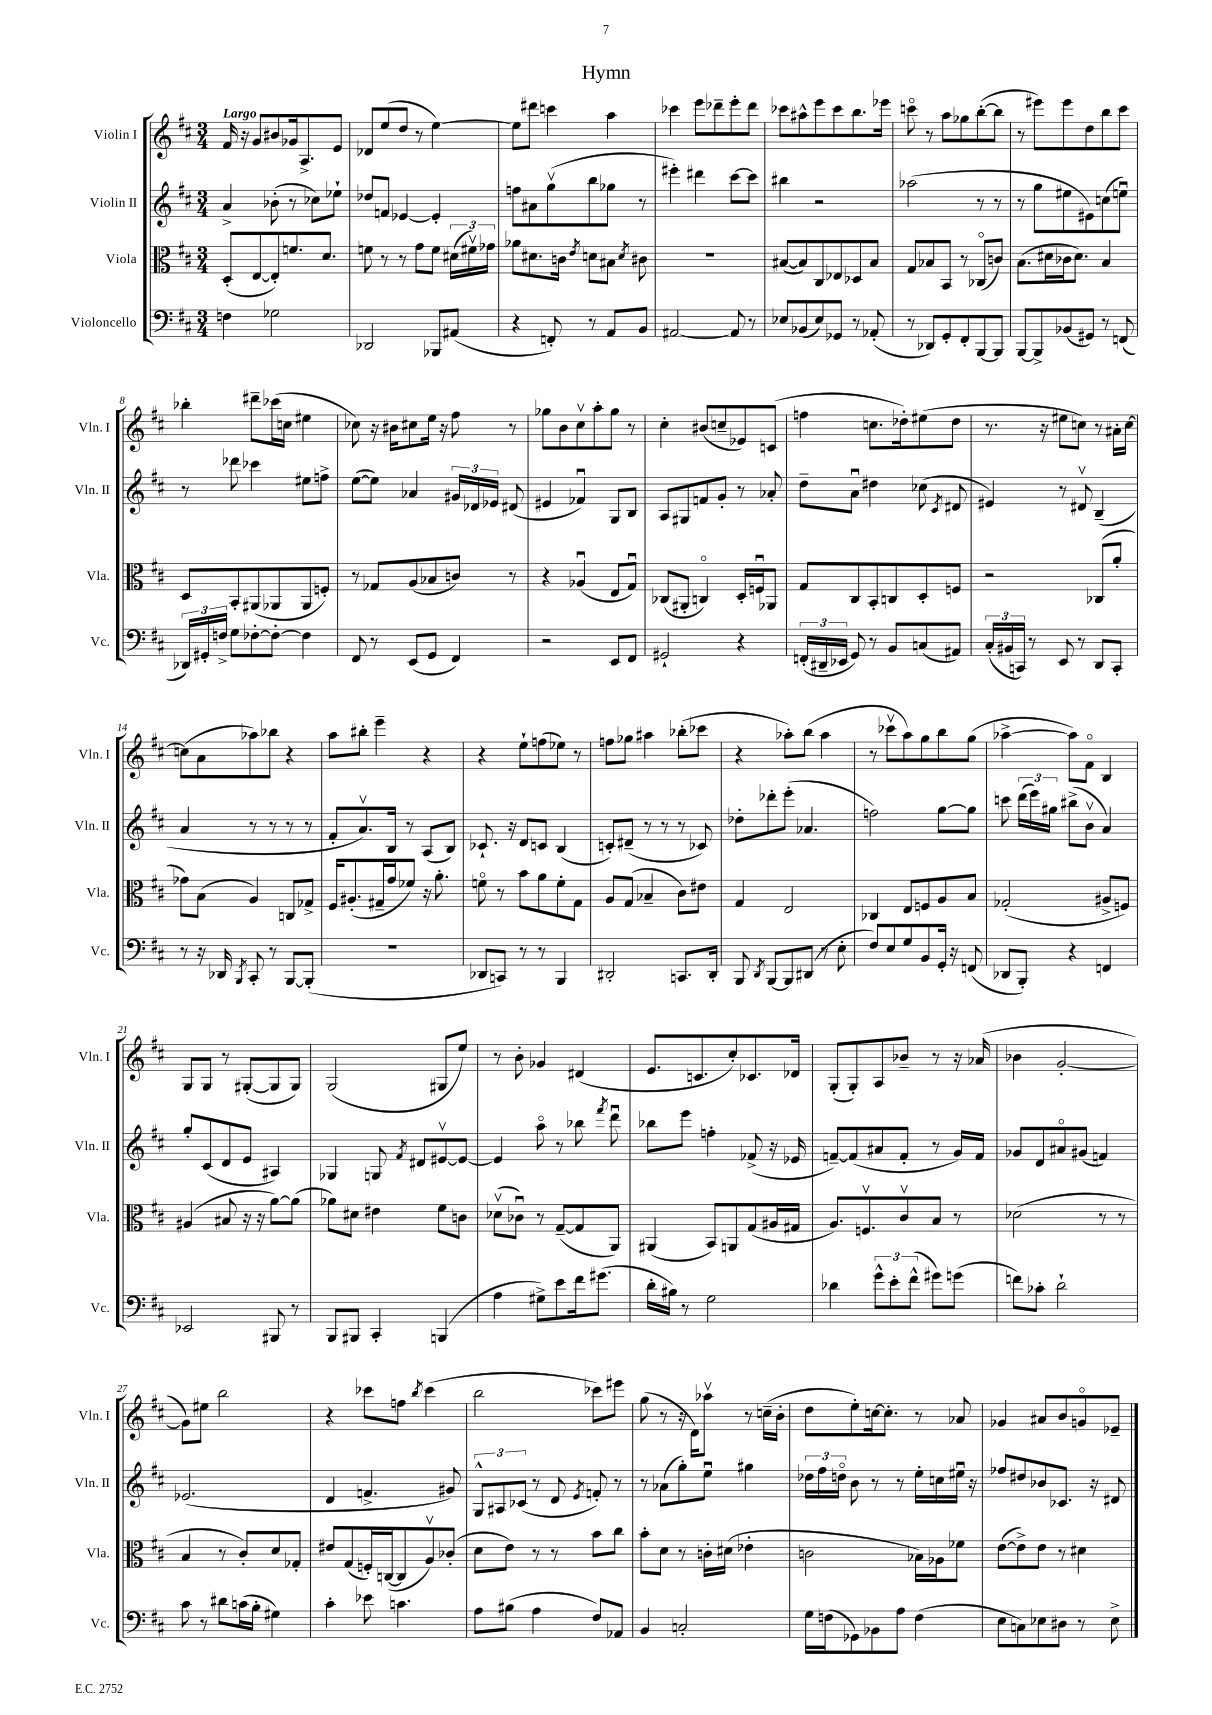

**kern	**kern	**kern	**kern
*part4	*part3	*part2	*part1
*staff4	*staff3	*staff2	*staff1
*I"Violoncello	*I"Viola	*I"Violin II	*I"Violin I
*I'Vc.	*I'Vla.	*I'Vln. II	*I'Vln. I
*clefF4	*clefC3	*clefG2	*clefG2
*k[f#c#]	*k[f#c#]	*k[f#c#]	*k[f#c#]
*M3/4	*M3/4	*M3/4	*M3/4
=1	=1	=1	=1
!	!	!	!LO:TX:a:B:t=Largo
4Fn\	(8D'/L	4a^/	16f#/
.	.	.	16r
.	[8E/	.	8g/L
2G-X\	8E'/])	(8b-X'\	8b#X/
.	8.fn/	8r	16g-X/k
.	.	.	8.A^/
.	.	8cc-X\L)	.
.	8.d/J	.	.
.	.	8ee-X`\J	8e/J
=2	=2	=2	=2
2DD-X/	8fn\	8dd-X/L	8d-X/L
.	8r	8fn/J	(8ee/
.	8r	[4e-X/	8dd/J
.	8g\L	.	8r
8BBB-X/L	8f\J	4e-'/]	[4ee\)
(8AA#X/J	(24d#X\LL	.	.
.	24f#Xv\)	.	.
.	24g-X\JJ	.	.
=3	=3	=3	=3
4r	8a-X\L	8ffn\L	8ee\L]
.	8.d#X\	8a#X\	8ddd#X\J
8FFn'/)	.	(8ggv\	4cccn\
.	16cn\Jk	.	.
.	8qe/	.	.
8r	8dn\L	8bb\	.
8AA/L	8B#X\J	8gg-X\J	4aa\
.	8qd/	.	.
8BB/J	8c#X\	8r	.
=4	=4	=4	=4
[2AA#X/	2.r	4eee#X'\)	4ccc-X\
.	.	4ddd#X\	8eee\L
.	.	.	8ddd-X~\
8AA#/]	.	[8ccc#\L	8eee'\
8r	.	8ccc#\J]	8ddd-\J
=5	=5	=5	=5
8E-X/L	([8B#X/L	4bb#X\	8ccc-X\L
(8BB-X/	8B#/])	.	8aa#X^^\
8E-/)	8C#/	2r	8eee\
8GG-X/J	8E-X/	.	8ccc-\
8r	8D-X/	.	8.bb\
(8AA-X'/	8B#/J	.	.
.	.	.	16eee-X\Jk
=6	=6	=6	=6
8r	8G/L	(2aa-X\	8cccn\
8DD-X/L)	8B-X/	.	8r
8GG'/	8BB/J	.	8aa\L
8FF#'/	8r	.	8gg-X\
[8BBB/	(8C-X/L	8r	([8bb'\
8BBB/J]	8cn/J)	8r	8bb\J]
=7	=7	=7	=7
[8BBB/L	(8.B\L	8r	8r
8BBB^/]	.	8gg\L	8eee#X\L)
.	16d#X\L	.	.
(8BB-X/	16c-X\J	8ee#X\	8eee#\
.	8.d#\J)	.	.
8GG#X/J)	.	8e#X\)	8dd\
8r	4B/	(8ccn\	8bb\
(8FFn/	.	8eenu\J)	8ccc#\J
!!LO:LB:g=z
=8	=8	=8	=8
24DD-X/LL)	8D/L	8r	4bb-X'\
24GG#X'/	.	.	.
24Fn^/JJ	.	.	.
8G\L	8BB'/	8ddd-X\	.
[8F-X'\	(8AA#X/	4ccc-X\	8ddd#X~\L
8F-'\J_	8AA-X/	.	(16ccc-X\L
.	.	.	16ccn\JJ
4F-\]	8AA-/	8ee#X\L	4ee#X\
.	8Fn'/J)	8ffn^\J	.
=9	=9	=9	=9
8FF#/	8r	([8ee\L	8cc-X\)
8r	8G-X/L	8ee\J])	16r
.	.	.	16b#X\KL
(8EE/L	(8A/	4a-X/	8cc#X\
8GG/J	8B-X/	.	16ee\Jk
.	.	.	16r
4FF#/)	8cn/J)	24g#X/LL	8ff#\
.	.	24d-X/	.
.	.	24e-X/JJ	.
.	8r	(8d#X/	8r
=10	=10	=10	=10
2r	4r	4e#X/	8gg-X\L
.	.	.	8b\
.	(4A-Xu/	4f-Xu/)	8cc#v\
.	.	.	8aa'\
8EE/L	8E/L	8G/L	8gg-\J
8FF#/J	8Gu/J)	8B/J	8r
=11	=11	=11	=11
2GG#X`/	(8C-X/L	8A/L	4cc#'\
.	8AA#X'/J	8G#X/	.
.	4Cn/)	8fn/	(8b#X/L
.	.	8g'/J	8ccn~/
4r	16D'/LL	8r	8e-X/)
.	16Fnu/J	.	.
.	8AA-X/J	8a-X'/	(8cn/J
=12	=12	=12	=12
(24FFn'/LL	8G/L	8dd~\L	4ffn\
24DD#X~/	.	.	.
24EE-X/JJ	.	.	.
8GG/)	8C#/	8au\J	.
8r	8BB'/	4dd#X\	8.ccn\L
8BB/L	8Cn/	.	.
.	.	.	16dd-X'\k)
(8Cn/	8D'/	(8cc-X\	(8ee#X\
.	.	8qc#/	.
8AA#X/J)	8Fn/J	8d#X/	8dd-\J
=13	=13	=13	=13
(24C#'/LL	2r	4e#X/)	8.r
24BB#X/	.	.	.
24CCn/JJ)	.	.	.
8r	.	.	.
.	.	.	16r
8EE/	.	8r	8ee#X\L
8r	.	8d#Xv/	8ccn\J)
8DD/L	(8C-X/L	(4B~/	8r
8CC'/J	8a'/J	.	16a#X'\LL
.	.	.	[16cc\JJ
!!LO:LB:g=z
=14	=14	=14	=14
8r	8g-X\L)	4a/	(8ccn\L]
16r	(8B\J	.	8a\
16DD-X/	.	.	.
8qBBB/	.	.	.
8CC#'/	4A/)	8r	8aa-X\)
8r	.	8r	8bb-X\J
[8BBB/L	8Cn/L	8r	4r
(8BBB'/J]	8G-X^/J	8r	.
=15	=15	=15	=15
2.r	16F#/KL	8f#'/L	8aa\L
.	(8.A#X'/	.	.
.	.	8.av/)	8bb#X'\J
.	16G#X~/L	.	4eee~\
.	16g/J	16B/Jk	.
.	8f-X/J)	8r	.
.	16r	(8A/L	4r
.	8.a'\	.	.
.	.	8B/J)	.
=16	=16	=16	=16
8DD-X/L	8fn\	8.c-X`/	4r
8CCn/J)	8r	.	.
.	.	16r	.
8r	8b\L	8d/L	8ee`\L
8r	8a\	8cn/J	(8ffn\
4BBB/	8f'\	(4B/	8ee-X\J)
.	8G\J	.	8r
=17	=17	=17	=17
2DD#X'/	8A/L	8cn'/L)	8ffn\L
.	(8G/J	(8d#X~/J	8gg-X\J
.	4B-X~/	8r	4aa#X\
.	.	8r	.
8.CCn/L	8c#\L)	8r	(8bb-X'\L
.	8e#X\J	8c-X/)	8ccc-X\J
16DD#'/Jk	.	.	.
=18	=18	=18	=18
8BBB/	4G/	8dd-X'\L	4r
8qDD/	.	.	.
[8BBB/L	.	8ddd-X'\	.
8BBB/]	2E/	(8eee'\J	8aa-X'\L)
(8DD#X/J	.	4.a-X/	(8bb\J
8r	.	.	4aa-\
8E'\	.	.	.
=19	=19	=19	=19
8F#/L)	4C-X/	2ffn\)	8r
8E/	.	.	8ccc-Xv\L
8G/	8E/L	.	8aa\)
8BB/	8Fn/	.	8gg\
16GG'/Jk	8A/	[8gg\L	8bb\
16r	.	.	.
(8FFn/	8B/J	8gg\J]	(8gg\J
=20	=20	=20	=20
8DD-X/L	(2G-X'/	8cccn\	[4aa-X^\
8BBB'/J)	.	(24ddd\LL	.
.	.	24eee\)	.
.	.	24gg#X\JJ	.
4r	.	(8bb#X^\L	8aa-\L])
.	.	8bv\J	8f#\J
4FFn/	8A#X^/L	4a/)	4B/
.	8Fn/J)	.	.
!!LO:LB:g=z
=21	=21	=21	=21
2EE-X/	(4A#X/	8gg'/L	8G/L
.	.	(8c#/	8G/J
.	8B#X/	8d/	8r
.	16r	8e/J	([8G#X'/L
.	16r	.	.
8BBB#X/	[8a\L)	4A#X/)	8G#/]
8r	(8a\J]	.	8G#/J)
=22	=22	=22	=22
8BBB/L	8a-X\L)	4G-X/	(2G/
8BBB#X/J	8d#X\J	.	.
4CC#'/	4e#X\	8Gn/	.
.	.	8qf#/	.
.	.	8d#X/L	.
(4BBBn/	8f#\L	[8e#Xv/	8G#X/L
.	8cn\J	8e#/J_	8ee/J)
=23	=23	=23	=23
4A\	(8d-Xv\L	4e#/]	8r
.	8c-Xu\J)	.	8b'\
8G#X^\L)	8r	8aa\	4g-X/
8e\	([8G~/L	8r	.
16f#\k	8G/]	8bb-X\	(4d#X/
(8.g#X\J	.	.	.
.	.	8qfff#/	.
.	8AA/J)	8dddu\	.
=24	=24	=24	=24
16d'\LL	(4AA#X/	8bb-X\L	8.e/L
16B#X\JJ)	.	.	.
8r	.	8eee\J	.
.	.	.	8.cn/
2G\	8BB/L)	4ffn'\	.
.	8AAn/	.	8cc#'/)
.	(8G/	(8f-X^/	8.c-X/
.	16A#X/L	16r	.
.	16G#X/JJ	16e-X/	16d-X/Jk
=25	=25	=25	=25
4d-X\	8.A/L)	[8fn~/L)	(8G'/L
.	.	(8f/]	8G'/)
.	8.Fnv/	.	.
12g^^\L	.	8a#X/	8A/
12e'\	.	.	.
.	8c#v/	8f'/J	8b-X~/J
(12f#^^\J	.	.	.
8g#X\L)	8B/J	8r	8r
(8gn\J	8r	16g/LL)	16r
.	.	16f/JJ	(16a-X/
=26	=26	=26	=26
8fn\L)	(2d-X\	8g-X/L	4b-X\
8c-X'\J	.	8d/	.
2d`\	.	8a#X/	[2g'/
.	.	(8g#X/J	.
.	8r	4fn/)	.
.	8r	.	.
!!LO:LB:g=z
=27	=27	=27	=27
8c#\	4B/	(2.e-X/	8g\L])
8r	.	.	8ee#X\J
8d#X\L	8r	.	2bb\
(16cn\L	8c#'/L)	.	.
16B'\JJ	.	.	.
4G#X\)	8d/	.	.
.	8G-X'/J	.	.
=28	=28	=28	=28
4c#'\	8e#X/L	4d/	4r
.	(8G/	.	.
8e-X\	16Fn'/L)	4.fn^/	8ccc-X\L
.	([16Cn/J	.	.
4.cn\	8C/]	.	8ffn\J
.	.	.	8qbb/
.	8Av/)	.	(4ccc-\
.	(8c-X'/J	8g#X/)	.
=29	=29	=29	=29
8A\L	8d\L	12G^^/L	2bb\
.	.	12A#X/	.
(8B#X\J	8e\J)	.	.
.	.	(12c-X/J	.
4A\	8r	8r	.
.	8r	8d/	.
.	.	8qe/	.
8F#/L)	8b\L	8fn'/)	8ccc-X\L)
8AA-X/J	8cc#\J	8r	8eee#X\J
=30	=30	=30	=30
4BB/	8b'\L	8r	(8gg\
.	8d\J	(8a-X\L	8r
2Cn'/	8r	8gg'\)	16r
.	.	.	16d\KL)
.	16cn'\LL	8eeu\J	8aa-Xv\J
.	(16d#X\JJ	.	.
.	4e-X'\	4gg#X\	8r
.	.	.	(16ccn~\LL
.	.	.	16b'\JJ
=31	=31	=31	=31
16G\LL	2cn\	24dd-X\LL	8dd\L
.	.	24ff#\	.
(16Fn\J	.	.	.
.	.	24ddn\JJ	.
8GG-X\)	.	8b\	8ee'\)
8BB-X\	.	8r	[16ccn\k
.	.	.	8.cc'\J]
8A\J	.	8r	.
(4F\	16B-X\LL)	16ee'\LL	8r
.	16A-X\J	16ccn\	.
.	8f-X\J	16ee#Xu\JJ	8a-X/
.	.	16r	.
=32	=32	=32	=32
8E\L	([8e\L	8ff-X/L	4g-X/
8Cn\)	8e^\])	8dd#X/	.
8E-X\	8e\J	8b-X/	8a#X/L
8D#X\J	8r	8.c-X/J	8b/
8r	4d#X\	.	8gn/
.	.	16r	.
8E-^\	.	8d#X/	8e-X~/J
==	==	==	==
*-	*-	*-	*-
